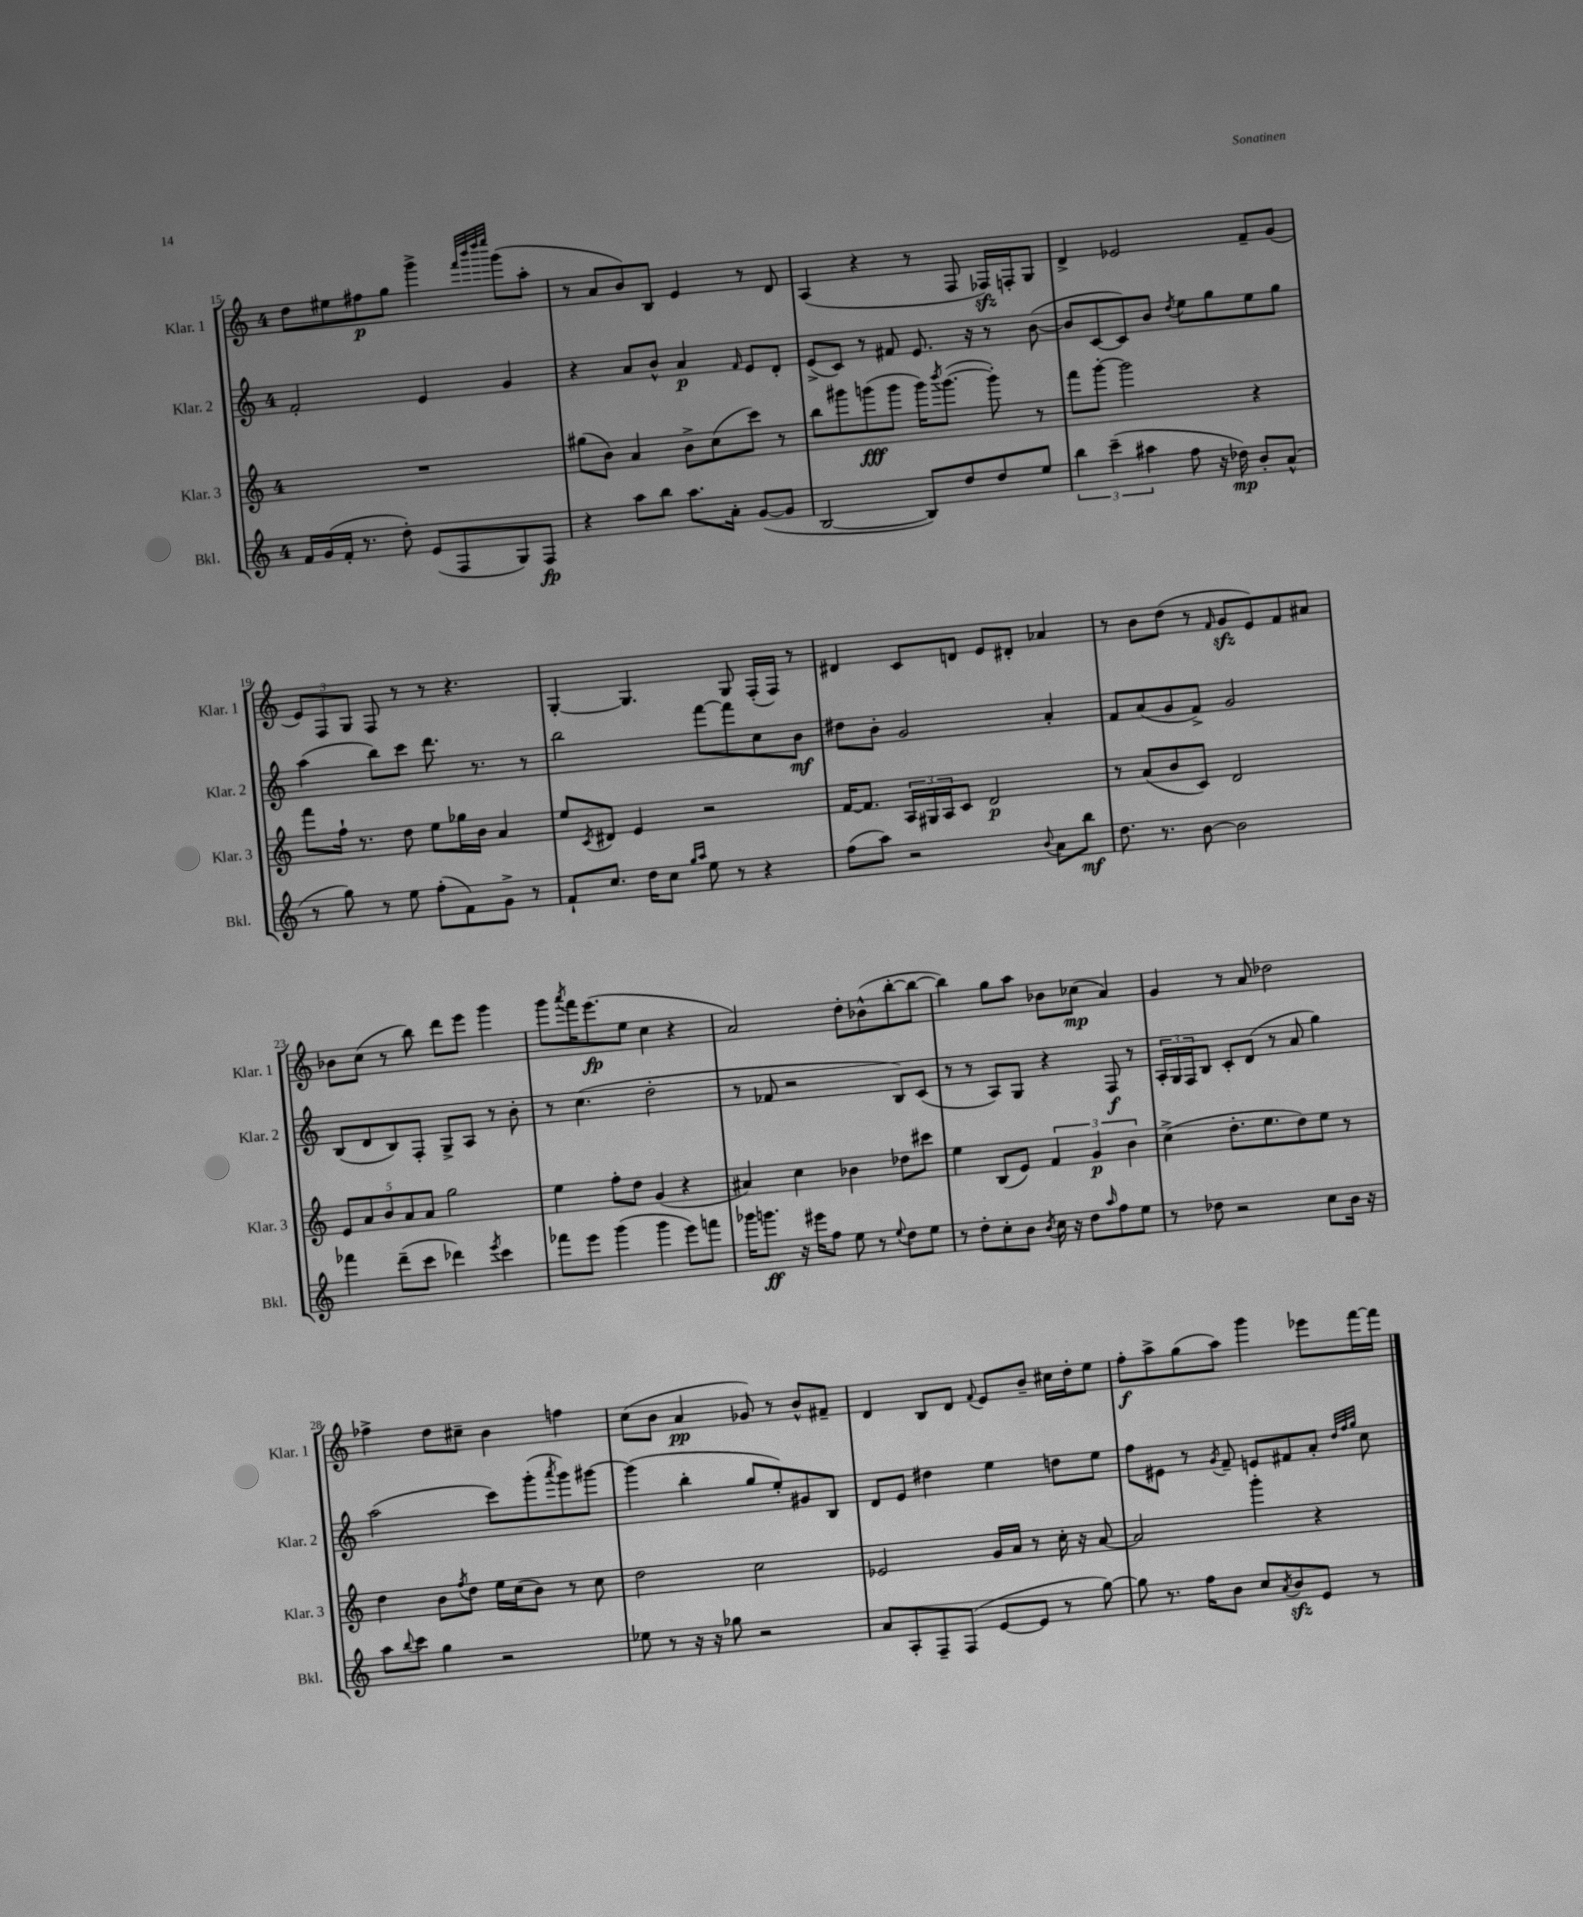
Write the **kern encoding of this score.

**kern	**kern	**kern	**kern
*staff4	*staff3	*staff2	*staff1
*clefG2	*clefG2	*clefG2	*clefG2
*k[]	*k[]	*k[]	*k[]
*M4/4	*M4/4	*M4/4	*M4/4
16f/LL	1r	2f'/	8dd\L
(16g/	.	.	.
16f'/JJ	.	.	8ee#\
8.r	.	.	.
.	.	.	8ff#\
8dd'\)	.	.	8gg\J
(8e/L	.	4e/	4ggg^\
8F/	.	.	.
.	.	.	32qqfff/LLL
.	.	.	32qqbbb/
.	.	.	32qqdddd/
.	.	.	32qqeeee/JJJ
8G/)	.	4g/	(8ggg\L
8F/J	.	.	8aa'\J
=	=	=	=
4r	(8gg#\L	4r	8r
.	8b\J)	.	8a/L
8aa\L	4a/	8a/L	8b/)
8bb\J	.	8b^^/J	8B/J
8.aa\L	8b^\L	4a/	4e/
.	(8cc\	.	.
16a'\Jk	.	.	.
.	.	16qqf/	.
([8g/L	8ccc\J)	8e/L	8r
8g/]J	8r	8d'/J	8d/
=	=	=	=
[2B/	8bb\L	(8e^/L	(4A/
.	8ggg#\	8c/J)	.
.	(8ggg\	8r	4r
.	8ggg\J	8f#/	.
8B/]L)	16ggg\LK)	8.e/	8r
.	8qbbb/	.	.
.	([8.ggg\J	.	.
8dd/	.	.	8F/
.	.	16r	.
8dd/	8ggg'\])	8r	16F-/LL)
.	.	.	16F'/J
8ee/J	8r	([8b\	8G/J
=	=	=	=
6bb\	8fff\L	8b/]L	4d^/
.	[8ggg'\J	[8c/	.
(6ccc~\	.	.	.
.	2ggg\]	8c/])	2e-/
6aa#\	.	.	.
.	.	8b/J	.
.	.	8qdd/	.
8ff\	.	8ee\L	.
16r	.	8gg\	.
16dd-\)	.	.	.
8b'/L	4r	8ee\	8f~/L
(8a^^/J	.	8gg\J	(8g/J
=	=	=	=
8r	8fff\L	(4aa\	12e/L)
.	.	.	12F/
8gg\)	16ff`\Jk	.	.
.	.	.	12G/J
.	8.r	.	.
8r	.	8bb\L)	8F/
8ee\	8dd\	8ccc\J	8r
(8ff'\L	8ee\L	8.ddd\	8r
8f\)	16gg-\L	.	4.r
.	16b\JJ	8.r	.
8g^\J	4a/	.	.
8r	.	8r	.
=	=	=	=
8f`/L	8ee/L	2bb\	[4G'/
.	8qc/	.	.
8.cc/J	8d#/J	.	.
.	4e/	.	4.G/]
16dd\LK	.	.	.
8cc\J	.	.	.
16qqgg/LL	.	.	.
16qqaa/JJ	.	.	.
8ee\	2r	[8fff\L	.
8r	.	8fff\]	8G/
4r	.	8cc\	(16F'/LL
.	.	.	16F/JJ)
.	.	8b\J	8r
=	=	=	=
(8ff\L	[16f/LK	8dd#\L	4d#/
.	8.f/]J	.	.
8aa\J)	.	8b'\J	.
2r	24A/LL	2g/	8c/L
.	24G#/	.	.
.	24A/J	.	.
.	8c/J	.	8d/J
.	2d/	.	8e/L
.	.	.	8d#'/J
8qqb/	.	.	.
8a\L	.	4a'/	4a-/
8bb\J	.	.	.
=	=	=	=
8.dd\	8r	8f/L	8r
.	(8a/L	(8a/	8b\L
8.r	.	.	.
.	8b/	8g/	(8dd\J
[8b\	8c/J)	8f^/J)	8r
.	.	.	16qqf/
2b\]	2d/	2g/	8g/L
.	.	.	8e/)
.	.	.	8f/
.	.	.	8a#/J
=	=	=	=
4fff-\	10e/L	(8B/L	8b-\L
.	10a/	.	.
.	.	8d/	(8cc\J
.	10b/	.	.
(8ddd~\L	.	8B/)	8r
.	10a/	.	.
8ccc\J	.	8F'/J	8bb\)
.	10a/J	.	.
4ddd-\)	2gg\	8G^/L	8ddd\L
.	.	8A/J	8eee\J
8qeee/	.	.	.
4ccc\	.	8r	4ggg\
.	.	8b'\	.
=	=	=	=
8fff-\L	4ee\	8r	8ggg\L
.	.	.	8qaaa/
8eee\J	.	(4.cc\	16fff\K
.	.	.	(8.eee\
(4ggg\	8ff'\L	.	.
.	8dd\J	.	8ee\J
4ggg\	(4g/	2dd'\	4cc\
8eee\L)	4r	.	4r
8fff\J	.	.	.
=	=	=	=
16ggg-\LK	4a#/)	8r	2a/)
8.ggg\J	.	.	.
.	.	8f-/	.
16r	4cc\	2r	.
16eee#\LK	.	.	.
8ff\J	.	.	.
8ee\	4b-\	.	8dd'\L
8r	.	.	(8b-^^\
8qqee/	.	.	.
8dd\L	8dd-\L	8B/L)	[8bb'\
8ee\J	8ccc#\J	(8c/J	8bb\_J
=	=	=	=
8r	4ee\	8r	4bb\])
8dd'\L	.	8r	.
8cc'\	(8B/L	8A/L)	8gg\L
8b\J	8e/J)	8G/J	8aa\J
8qb/	.	.	.
16cc\	6f/	4r	8b-\L
16r	.	.	.
8dd\L	.	.	(8cc-\J
.	6g/	.	.
16qqaa/	.	.	.
8ff\	.	8F/	4a/)
.	6b\	.	.
8ee\J	.	8r	.
=	=	=	=
8r	(4cc^\	24A'/LL	4g/
.	.	24G/	.
.	.	24F/J	.
8dd-\	.	8B/J	.
2r	8.dd'\L	8c'/L	8r
.	.	(8d/J	8a/
.	8.ee\	.	.
.	.	8r	2dd-\
.	8dd\)	8a/	.
8cc\L	8ee\J	4gg\)	.
16b\Jk	8r	.	.
16r	.	.	.
=	=	=	=
8aa\L	4dd\	(2aa\	4ff-^\
8qqbb/	.	.	.
8ccc\J	.	.	.
4gg\	8b\L	.	8dd\L
.	8qff/	.	.
.	8dd\J	.	8cc#~\J
2r	16ee\LL	8ccc\L)	4b\
.	(16cc\J	.	.
.	8b\J)	(8ggg'\	.
.	.	8qaaa/	.
.	8r	8ggg\)	4ff\
.	8cc\	[8ggg#\J	.
=	=	=	=
8ee-\	2dd\	(4ggg#\]	(8cc\L
8r	.	.	8b\J
16r	.	4bb'\	4a/
16r	.	.	.
8gg-\	.	.	.
2r	2cc\	8gg/L	8g-/)
.	.	8ee'/)	8r
.	.	8g#/	8b^^/L
.	.	8B/J	8f#~/J
=	=	=	=
8a/L	2e-/	8d/L	4d/
8A'/	.	8e/J	.
8F~/	.	4dd#\	8B/L
(8F/J	.	.	8d/J
.	.	.	8qqf/
[8e/L	16g/LL	4ee\	8e/L
.	16a/JJ	.	.
8e/]J	8r	.	8b~/J
8r	16cc'\	8dd\L	16cc#\LL
.	16r	.	16dd'\J
[8gg\)	[8a/	8ee\J	8ee\J
=	=	=	=
8gg\]	2a/]	8ff\L	8ff'\L
8.r	.	8e#\J	8aa^\
.	.	8r	(8gg\
16ff\LK	.	.	.
.	.	8qg/	.
8b\J	.	8f~/	8aa\J)
8cc/L	4ggg'\	8e/L	4ggg\
8qa/	.	.	.
8b/	.	8f#/	.
8e/J	4r	8a'/J	8eee-\L
.	.	32qqdd/LLL	.
.	.	32qqff/	.
.	.	32qqgg/JJJ	.
8r	.	8cc\	[16fff\L
.	.	.	16fff\]JJ
==	==	==	==
*-	*-	*-	*-
